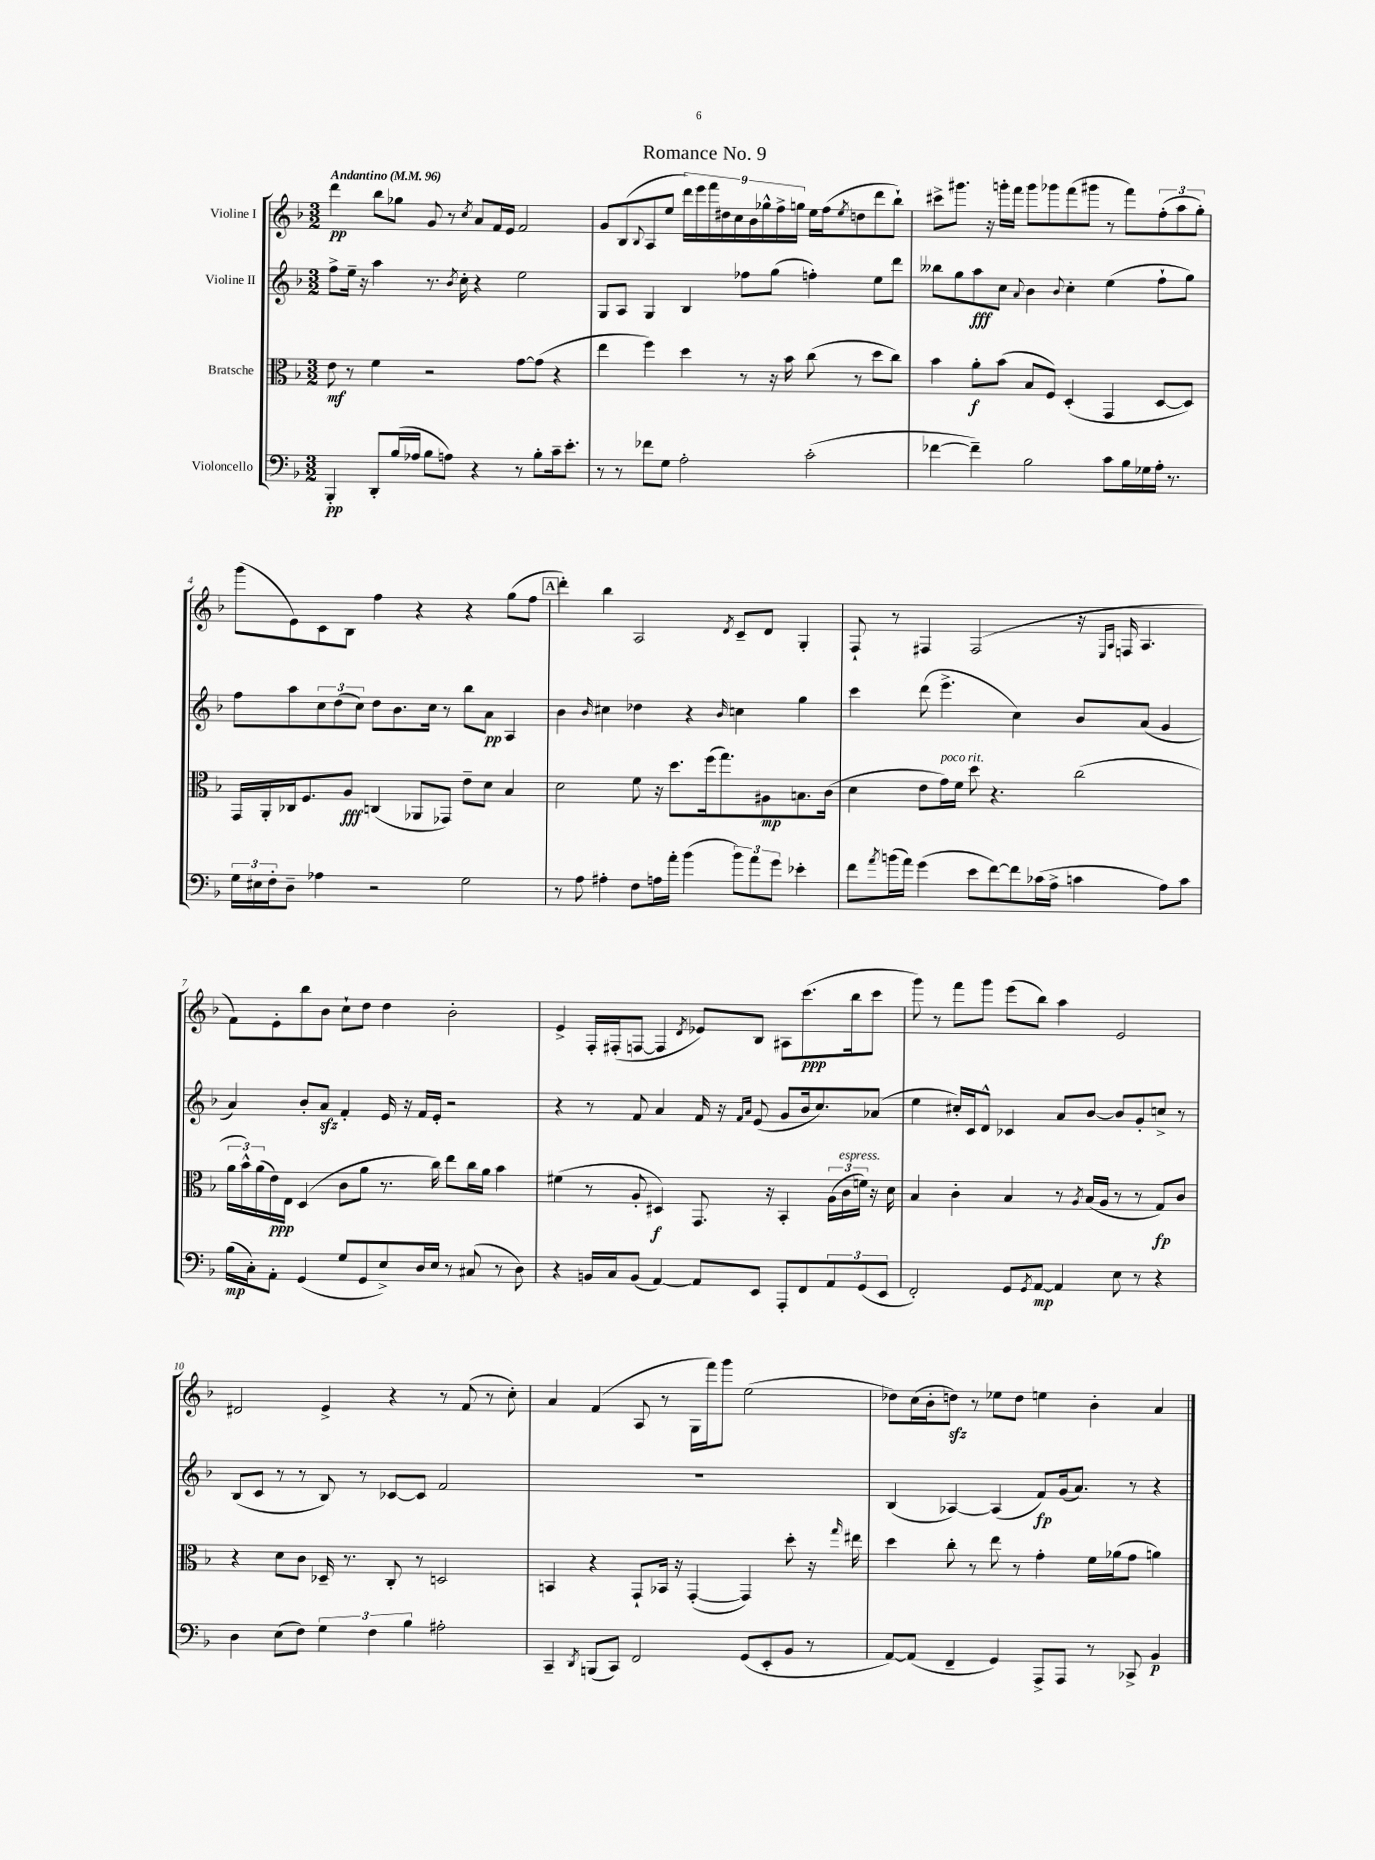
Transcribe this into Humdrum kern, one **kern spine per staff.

**kern	**kern	**kern	**kern
*staff4	*staff3	*staff2	*staff1
*clefF4	*clefC3	*clefG2	*clefG2
*k[b-]	*k[b-]	*k[b-]	*k[b-]
*M3/2	*M3/2	*M3/2	*M3/2
*MM96	*MM96	*MM96	*MM96
4BBB-'	8e	8ff^	4ddd
.	8r	16ee~	.
.	.	16r	.
8DD'	4f	4aa	8bb-
(16B-	.	.	8gg-
16A-	.	.	.
8B-	2r	8.r	8g
8A)	.	.	8r
.	.	8qb-	.
.	.	16cc'	.
.	.	.	8qcc
4r	.	4r	8a
.	.	.	16f
.	.	.	16e
8r	[8g	2ee	2f
8B-'	(8g]	.	.
16c~	4r	.	.
8.e'	.	.	.
=	=	=	=
8r	4ee	8G	8g
8r	.	8A	(8B-
.	.	.	8qqB-
8f-	4ff)	4G	8A
8G	.	.	8ee
2A'	4dd	4B-	18ddd)
.	.	.	18eee
.	.	.	18fff
.	.	.	18dd#
.	.	.	18cc
.	8r	8ff-	.
.	.	.	18b-
.	.	.	18gg-^^
.	16r	(8gg	.
.	.	.	18ff^
.	16b-	.	.
.	.	.	18gg
(2c'	(8cc	4ff')	16ee
.	.	.	(16ff
.	.	.	8qee
.	8r	.	8dd
.	8dd	8ee	8ddd
.	8cc)	8ddd	8bb-`)
=	=	=	=
[4f-	4b-	8bb--	8ccc#^
.	.	8gg	8.ggg#
4f-~])	8a'	8aa	.
.	.	.	16r
.	(8b-	8cc	16ggg'
.	.	.	16fff
.	.	8qqa	.
2B-	8B-	4b-	8ggg
.	8F)	.	8ggg-
.	.	8qqb-	.
.	(4D'	4cc'	(8fff
.	.	.	8ggg#
8c	4GG	(4ee	8r
16B-	.	.	8fff)
16G-	.	.	.
16A'	[8D	8ff`	(12ff'
8.r	.	.	.
.	.	.	12aa
.	8D])	8gg)	.
.	.	.	12gg')
=	=	=	=
24G	16GG	8ff	(8ggg
24E#	.	.	.
.	16AA'	.	.
24F'	.	.	.
8D~	16C-	8aa	8e)
.	8.F	.	.
4A-	.	12cc	8c
.	.	(12dd	.
.	8A	.	8B-
.	.	12cc)	.
2r	(4C	8dd	4ff
.	.	8.b-	.
.	8AA-	.	4r
.	.	16cc	.
.	8GG-)	8r	.
2G	8e~	8bb-	4r
.	8d	8a	.
.	4B-	4A	(8gg
.	.	.	8ff
=	=	=	=
8r	2d	4b-	4ddd')
8A	.	.	.
.	.	16qqb-	.
4A#'	.	4cc#	4bb-
8F	8f	4dd-	2A
16A	16r	.	.
16a'	8.dd	.	.
(4b-	.	4r	.
.	(16ff	.	.
.	8.gg)	.	.
.	.	16qqb-	8qd
12b-)	.	4cc	8c~
12a	.	.	.
.	8A#	.	8d
12g	.	.	.
4e-'	8.B	4gg	4G'
.	(16c	.	.
=	=	=	=
8f	4d	4ccc	8F`
8qa	.	.	.
(16b	.	.	8r
16a)	.	.	.
(4g	8e	(8ddd	4F#
.	16g)	4.eee^	.
.	16f	.	.
8e	8dd	.	(2F#
[8f)	4.r	.	.
8f]	.	4cc)	.
(16c-	.	.	.
16A^	.	.	.
4c	(2cc	8b-	16r
.	.	.	16qqE
.	.	.	16qqA
.	.	.	16F
.	.	(8a	4.A
8A)	.	4g	.
8c	.	.	.
=	=	=	=
(16B-	24a	4a)	8f)
.	24b-^^)	.	.
16C')	.	.	.
.	(24a	.	.
8AA'	16e)	.	8e'
.	16E	.	.
(4GG	(4D	8b-'	8bb-
.	.	8a	8b-
8G	8c	4f'	8cc`
8GG	8a	.	8dd
8E^)	8.r	16e	4dd
.	.	16r	.
16D	.	16f	.
16E	16cc)	16e'	.
8r	8ee	2r	2b-'
(8C#	16cc	.	.
.	16a	.	.
8r	4b-	.	.
8D)	.	.	.
=	=	=	=
4r	(4f#	4r	4e^
16BB	8r	8r	16F'
16C	.	.	(16F#'
(8BB	8A'	8f	[8F
[4AA)	4D#)	4a	4F]
.	.	.	8qd
8AA]	8.GG	16f	8e-)
.	.	16r	.
.	.	16qqf	.
.	.	16qqa	.
8EE	.	(8e	8B-
.	16r	.	.
8AAA'	4BB-'	8g	8A#
8FF	.	16b-	(8.ccc
.	.	8.cc)	.
12AA	(24A	.	.
.	24c	.	.
.	.	.	16bb-
(12GG	24f)	.	.
.	16r	(8a-	8ccc
12EE	.	.	.
.	16d	.	.
=	=	=	=
2FF')	4B-	4ee	8ggg)
.	.	.	8r
.	4c'	16cc#')	8fff
.	.	16c	.
.	.	8d^^	8ggg
8GG	4B-	4c-	(8eee
8qGG	.	.	.
[8AA	.	.	8bb-)
4AA]	8r	8a	4aa
.	8qA	.	.
.	(16B-	[8b-	.
.	16A	.	.
8E	8r	8b-]	2e
8r	8r	8g'	.
4r	8G)	8cc^	.
.	8c	8r	.
=	=	=	=
4D	4r	(8B-	2d#
.	.	8c	.
(8E	8d	8r	.
8F)	8c	8r	.
6G	16D-~	8B-)	4e^
.	8.r	.	.
.	.	8r	.
6F	.	.	.
.	8C'	[8c-	4r
6B-	.	.	.
.	8r	8c-]	.
2A#'	2D	2f	8r
.	.	.	(8f
.	.	.	8r
.	.	.	8cc')
=	=	=	=
4CC~	4BB	1.r	4a
8qDD	.	.	.
(8BBB	4r	.	(4f
8CC)	.	.	.
2FF	8GG`	.	8A
.	16BB-	.	8r
.	16r	.	.
.	([4GG'	.	16G
.	.	.	16fff)
.	.	.	8ggg
(8GG	4GG])	.	(2ee
8EE'	.	.	.
8BB-	8dd'	.	.
8r	16r	.	.
.	16qqgg	.	.
.	16ee#	.	.
=	=	=	=
[8AA)	4dd	(4B-	8dd-)
(8AA]	.	.	(16cc
.	.	.	16b-'
4FF~	8cc'	[4A-)	8dd)
.	8r	.	8r
4GG)	8ee	(4A-]	8ee-
.	8r	.	8dd
8AAA^	4g'	8f)	4ee
8AAA	.	(16g	.
.	.	8.a)	.
8r	16f	.	4b-'
.	(16a-	.	.
8CC-^	8g	8r	.
4BB-	4a)	4r	4a
==	==	==	==
*-	*-	*-	*-
